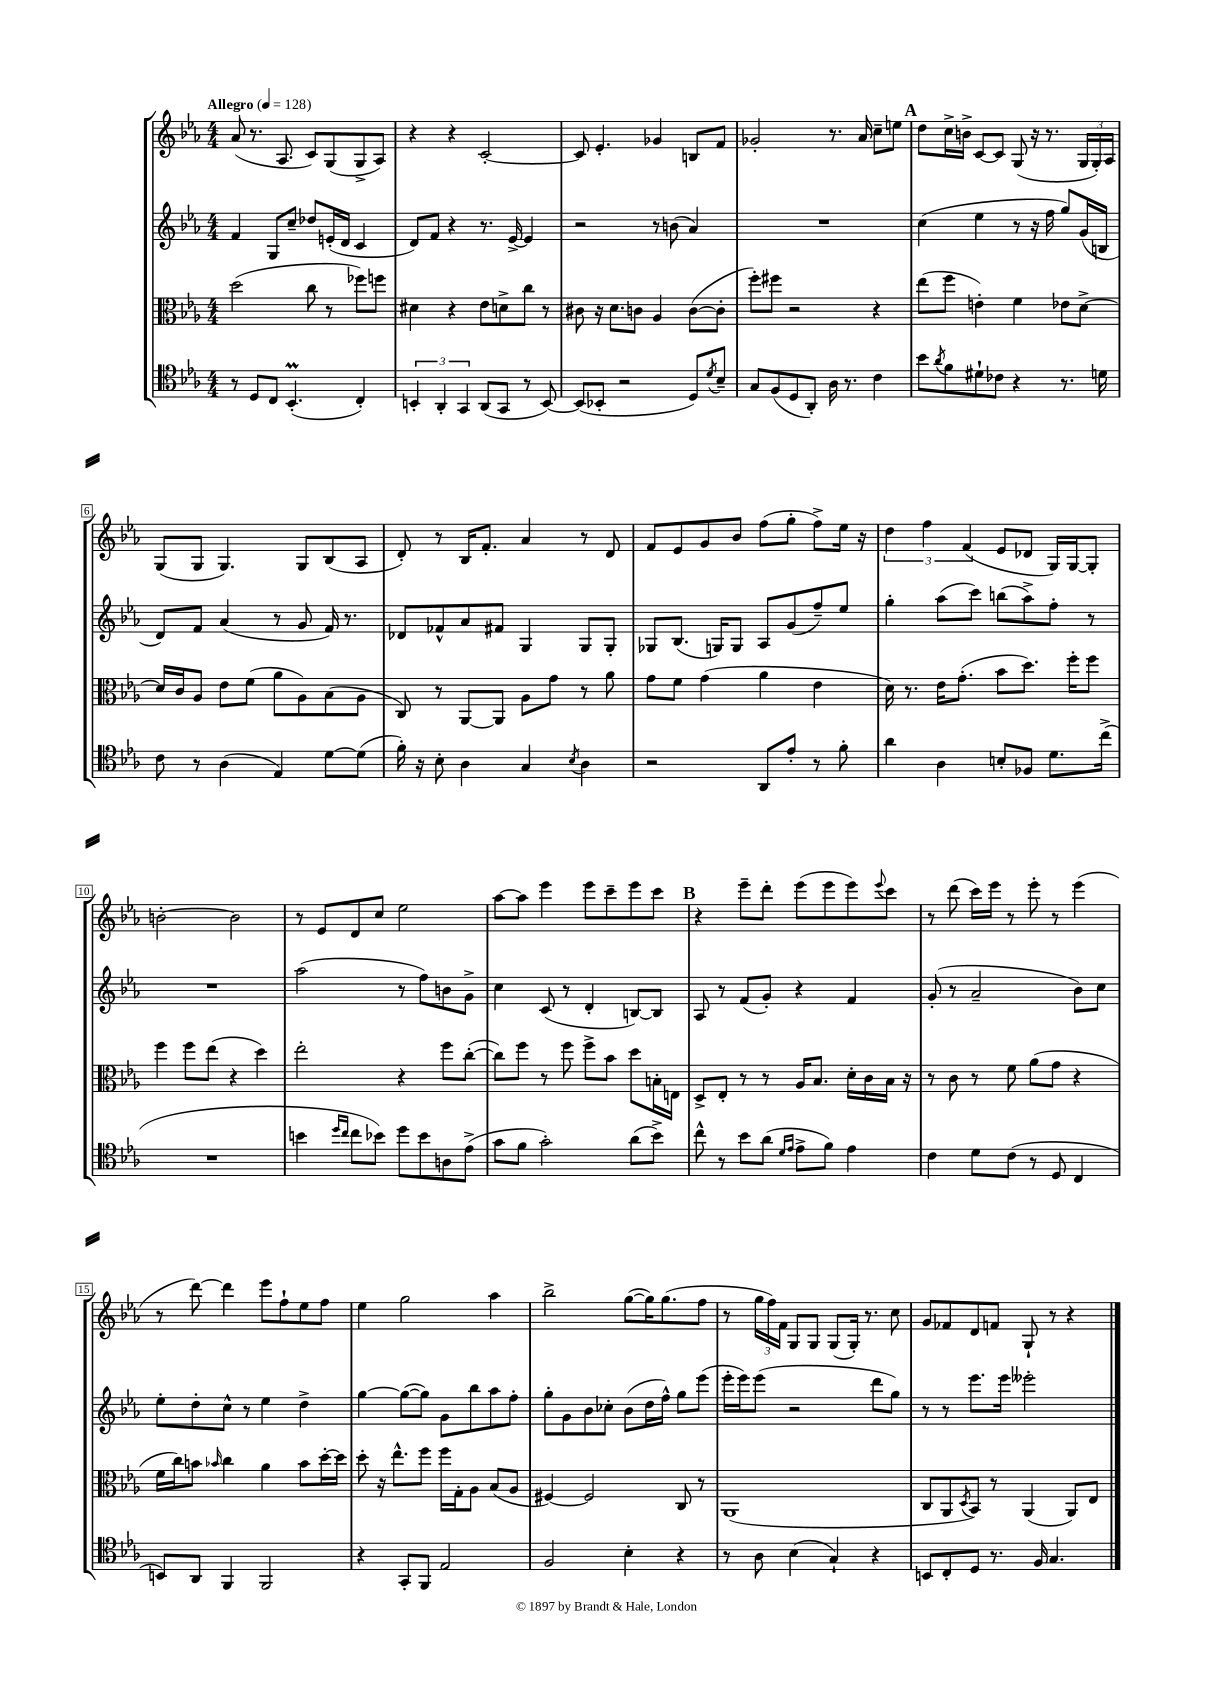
<<
\new StaffGroup <<
\new Staff = "s0" {
    \clef treble \key ees \major \numericTimeSignature \time 4/4 \tempo "Allegro" 4 = 128
    aes'8( r8. aes8. c'8) g8( g8-> aes8) |
    r4 r4 c'2~-. |
    c'8 ees'4.-. ges'4 b8 f'8 |
    ges'2-. r8. aes'16 c''8-- e''8 |
    \mark \markup { \bold "A" } d''8 c''16-> b'16-> c'8~ c'8 g8( r16 r8. \tuplet 3/2 { g16 g16-.) aes16 } |
    g8( g8 g4.) g8 bes8( aes8 |
    d'8-.) r8 bes16 f'8.-. aes'4 r8 d'8 |
    f'8 ees'8 g'8 bes'8 f''8( g''8-. f''8->) ees''16 r16 |
    \tuplet 3/2 { d''4 f''4 f'4( } ees'8 des'8 g16) g16~ g8-. |
    b'2~-. b'2 |
    r8 ees'8 d'8 c''8 ees''2 |
    aes''8~ aes''8 ees'''4 ees'''8 c'''8-- ees'''8 c'''8 |
    \mark \markup { \bold "B" } r4 ees'''8-- d'''8-. ees'''8( ees'''8 ees'''8) \appoggiatura { ees'''8 } c'''8 |
    r8 d'''8( c'''16) ees'''16 r8 ees'''8-. r8 ees'''4( |
    r8 d'''8~) d'''4 ees'''8 f''8-! ees''8 f''8 |
    ees''4 g''2 aes''4 |
    bes''2-> g''8~( g''16) g''8.( f''8 |
    r8 \tuplet 3/2 { g''16 f''16) f'16 } g8 g8 g8( g16-.) r8. c''8 |
    g'8 fes'8 d'8 f'8 g8-! r8 r4 \bar "|." |
}
\new Staff = "s1" {
    \clef treble \key ees \major \numericTimeSignature \time 4/4
    f'4 g8 c''8-- des''8 e'16-.( d'16 c'4 |
    d'8) f'8 r4 r8. ees'16~-> ees'4 |
    r2 r8 b'8( aes'4) |
    R1 |
    \mark \markup { \bold "A" } c''4( ees''4 r8 r16 f''16 g''8) g'16( b16 |
    d'8) f'8 aes'4( r8 g'8 f'16) r8. |
    des'8 fes'8-^ aes'8 fis'8 g4 g8 g8-. |
    ges8 bes8.( g16) g8 aes8 g'8( f''8--) ees''8 |
    g''4-. aes''8( c'''8) b''8( aes''8->) f''8-. r8 |
    R1 |
    aes''2( r8 f''8) b'8 g'8-> |
    c''4 c'8( r8 d'4-. b8~) b8 |
    \mark \markup { \bold "B" } aes8 r8 f'8( g'8-.) r4 f'4 |
    g'8-.( r8 aes'2-- bes'8) c''8 |
    ees''8-. d''8-. c''8-^ r8 ees''4 d''4-> |
    g''4~ g''8~( g''8) g'8 bes''8 aes''8 f''8-. |
    g''8-. g'8 bes'8 ces''8-. bes'8( d''16 f''16-^) g''8 ees'''8( |
    ees'''16-. ees'''16) ees'''8( r2 d'''8 g''8) |
    r8 r8 ees'''8. ees'''16 eeses'''2-. \bar "|." |
}
\new Staff = "s2" {
    \clef alto \key ees \major \numericTimeSignature \time 4/4
    d''2( c''8 r8 fes''8) f''8 |
    dis'4 r4 ees'8 d'8-> c''8 r8 |
    cis'8 r16 d'8. c'8 aes4 c'8~( c'8-. |
    f''8-.) fis''8 r2 r4 |
    \mark \markup { \bold "A" } ees''8( f''8 e'4-.) f'4 ees'8 d'8~-> |
    d'16 c'16 aes8 ees'8 f'8( aes'8 aes8) bes8( aes8 |
    c8) r8 aes,8~ aes,8 aes8 g'8 r8 aes'8 |
    g'8 f'8 g'4( aes'4 ees'4 |
    d'16) r8. ees'16 g'8.-.( bes'8 d''8.) f''16-. f''8 |
    f''4 f''8 ees''8( r4 d''4) |
    ees''2-. r4 f''8 c''8~-.( |
    c''8) f''8 r8 f''8 f''8-> bes'8 d''8 b16-. e16 |
    \mark \markup { \bold "B" } d8-> ees8-. r8 r8 aes16 bes8. d'16-. c'16 bes16 r16 |
    r8 c'8 r8 f'8 aes'8( g'8 r4 |
    f'16 c''16) b'8 \grace { bes'16 } c''4 aes'4 bes'8 d''16~-. d''16 |
    d''8-. r16 ees''8.-^ f''8 f''16 g16-. aes8 bes8( aes8 |
    fis4~) fis2 c8 r8 |
    aes,1( |
    c8 aes,8 \acciaccatura { d8 } bes,8) r8 aes,4( aes,8) ees8 \bar "|." |
}
\new Staff = "s3" {
    \clef tenor \key ees \major \numericTimeSignature \time 4/4
    r8 d8 c8 bes,4.-.\prall( c4-.) |
    \tuplet 3/2 { b,4-. aes,4-. g,4 } aes,8( g,8 r8 b,8~) |
    b,8( bes,8-. r2 d8) \acciaccatura { d'8 } bes8-- |
    g8 f8( d8 aes,8-.) aes16 r8. c'4 |
    \mark \markup { \bold "A" } bes'8 \acciaccatura { aes'8 } f'8 dis'8-! ces'8 r4 r8. d'16 |
    c'8 r8 aes4( ees4) d'8~ d'8( |
    f'16-.) r16 bes8-. aes4 g4 \acciaccatura { bes8 } aes4 |
    r2 aes,8 ees'8-. r8 f'8-. |
    aes'4 aes4 b8-. fes8 d'8. c''16->( |
    R1 |
    b'4 \grace { d''16 c''16 } c''8 bes'8) d''8 bes'8 a8 ees'8->( |
    g'8 f'8 g'2-.) aes'8( bes'8->) |
    \mark \markup { \bold "B" } c''8-^ r8 bes'8 aes'8( \grace { d'16 ees'16 } ees'8-> f'8) ees'4 |
    c'4 d'8 c'8( r8 d8 c4 |
    b,8) aes,8 f,4 f,2 |
    r4 g,8-. f,8 ees2 |
    f2 bes4-. r4 |
    r8 aes8 bes4( g4-!) r4 |
    b,8 c8-. d8 r8. f16 g4. \bar "|." |
}
>>
>>
\layout { \context { \Score \override BarNumber.stencil = #(make-stencil-boxer 0.1 0.3 ly:text-interface::print) } }
